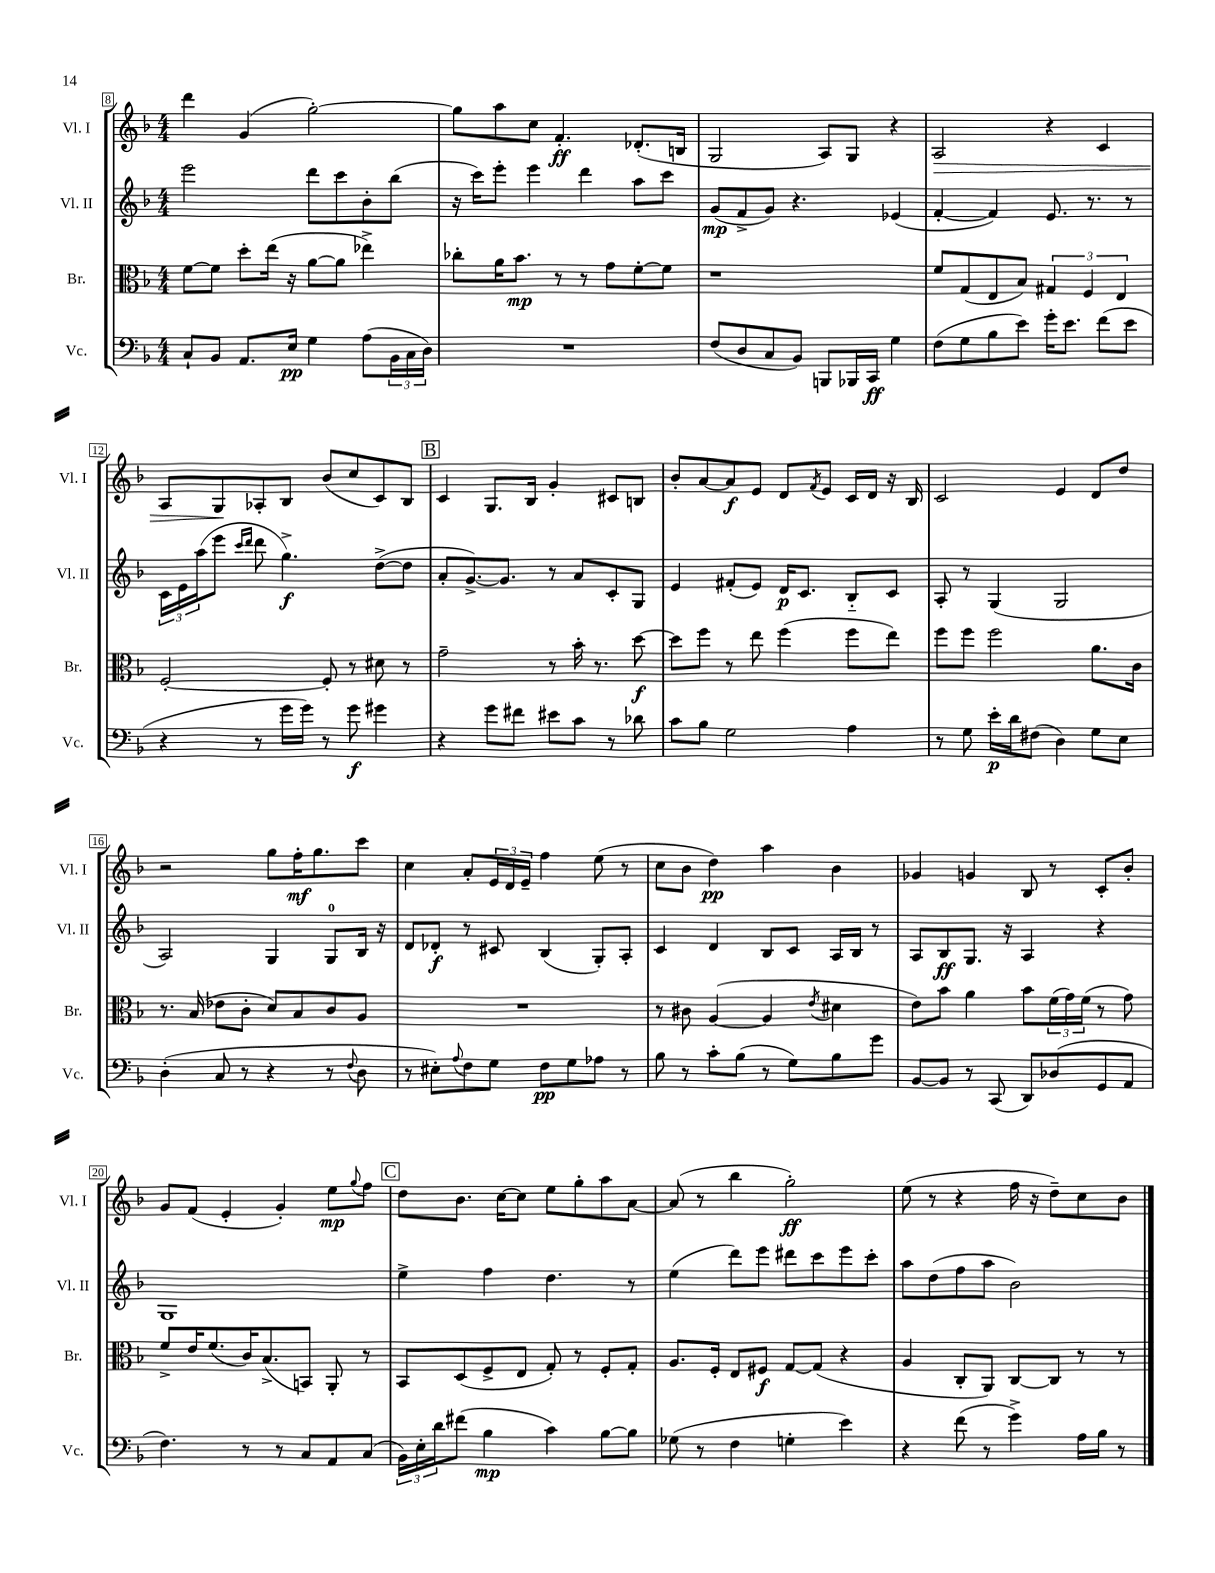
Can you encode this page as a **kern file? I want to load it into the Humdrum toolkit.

**kern	**kern	**kern	**kern
*staff4	*staff3	*staff2	*staff1
*clefF4	*clefC3	*clefG2	*clefG2
*k[b-]	*k[b-]	*k[b-]	*k[b-]
*M4/4	*M4/4	*M4/4	*M4/4
8C`/L	[8f\L	2eee\	4ddd\
8BB-/J	8f\]J	.	.
8.AA/L	8dd'\L	.	(4g/
.	(16ee\Jk	.	.
16E/Jk	16r	.	.
4G\	[8a\L	8ddd\L	[2gg'\)
.	8a\]J	8ccc\	.
(8A\L	4ee-^\)	8b-'\	.
24BB-\L	.	(8bb-\J	.
24C\	.	.	.
24D\JJ)	.	.	.
=	=	=	=
1r	8cc-'\L	16r	8gg\]L
.	.	16ccc\LK)	.
.	16a\K	8eee'\J	8aa\
.	8.b-\J	.	.
.	.	4eee\	8cc\J
.	8r	.	4.f'/
.	8r	4ddd\	.
.	8g\L	.	.
.	[8f'\	8aa\L	(8.d-'/L
.	8f\]J	8ccc\J	.
.	.	.	16B/Jk
=	=	=	=
(8F/L	1r	(8g/L	2G/
8D/	.	8f^/	.
8C/	.	8g/J)	.
8BB-/J)	.	4.r	.
8BBB/L	.	.	8A/L)
16BBB-/L	.	.	8G/J
16CC/JJ	.	.	.
4G\	.	(4e-/	4r
=	=	=	=
(8F\L	8f/L	[4f'/	2A/
8G\	(8G/	.	.
8B-\	8E/	4f/])	.
8e\J)	8B-/J)	.	.
16g'\LK	6G#/	8.e/	4r
8.e\J	.	.	.
.	6F/	.	.
.	.	8.r	.
(8f\L	.	.	4c/
.	6E/	.	.
8e\J	.	8r	.
=	=	=	=
4r	[2F'/	24c\LL	8A/L
.	.	24e\	.
.	.	(24aa\J	.
.	.	8eee\J	8G/
.	.	16qqccc/LL	.
.	.	16qqddd/JJ	.
8r	.	8ddd\	8A-'/
16g\LL	.	4.gg^\)	8B-/J
16g\JJ)	.	.	.
8r	8F'/]	.	(8b-/L
8g\	8r	.	8cc/
4g#\	8d#\	([8dd^\L	8c/)
.	8r	8dd\]J	8B-/J
=	=	=	=
4r	2g~\	8a'/L	4c/
.	.	[8.g^/)	.
8g\L	.	.	8.G/L
.	.	8.g/]J	.
8f#\J	.	.	.
.	.	.	16B-/Jk
8e#\L	8r	8r	4g'/
8c\J	16b-'\	8a/L	.
.	8.r	.	.
8r	.	8c'/	8c#/L
8d-\	[8dd\	8G/J	8B/J
=	=	=	=
8c\L	8dd\]L	4e/	8b-'/L
8B-\J	8ff\J	.	[8a/
2G\	8r	(8f#'/L	8a/]
.	8ee\	8e/J)	8e/J
.	(4ff\	16d/LK	8d/L
.	.	8.c/J	.
.	.	.	8qf/
.	.	.	8e/J
4A\	8ff\L	8B-'~/L	16c/LL
.	.	.	16d/JJ
.	8ee\J)	8c/J	16r
.	.	.	16B-/
=	=	=	=
8r	8ff\L	8A'/	2c/
8G\	8ff\J	8r	.
16e'\LL	2ff\	(4G/	.
16d\J	.	.	.
(8F#\J	.	.	.
4D\)	.	2G/	4e/
8G\L	8.a\L	.	8d/L
8E\J	.	.	8dd/J
.	16c\Jk	.	.
=	=	=	=
(4D'\	8.r	2A/)	2r
.	(16B-/	.	.
8C/	8e-\L	.	.
8r	8c'\J	.	.
4r	8d/L)	4G/	8gg\L
.	8B-/	.	16ff'\K
.	.	.	8.gg\
8r	8c/	8G/L	.
8qqF/	.	.	.
8D\	8A/J	16B-/Jk	8ccc\J
.	.	16r	.
=	=	=	=
8r	1r	8d/L	4cc\
8E#'\L)	.	8d-'/J	.
8qqA/	.	.	.
8F\	.	8r	8a'/L
8G\J	.	8c#/	24e/L
.	.	.	24d/
.	.	.	24e~/JJ
8F\L	.	(4B-/	4ff\
8G\	.	.	.
8A-\J	.	8G'/L)	(8ee\
8r	.	8A'/J	8r
=	=	=	=
8B-\	8r	4c/	8cc\L
8r	8c#\	.	8b-\J
8c'\L	([4A/	4d/	4dd\)
(8B-\J	.	.	.
8r	4A/]	8B-/L	4aa\
8G\L)	.	8c/J	.
.	8qe/	.	.
8B-\	4d#\	16A/LL	4b-\
.	.	16B-/JJ	.
8g\J	.	8r	.
=	=	=	=
[8BB-/L	8e\L)	8A/L	4g-/
8BB-/]J	8b-\J	8B-/	.
8r	4a\	8.G/J	4g/
(8CC/	.	.	.
.	.	16r	.
8DD/L)	8b-\L	4A/	8B-/
(8D-/	(24f\L	.	8r
.	24g\)	.	.
.	(24f\JJ	.	.
8GG/	8r	4r	8c'/L
8AA/J	8g\)	.	8b-'/J
=	=	=	=
4.F\)	8f^/L	1G	8g/L
.	16e/K	.	(8f/J
.	(8.f/	.	.
.	.	.	4e'/
8r	16c/K)	.	.
.	(8.B-^/	.	.
8r	.	.	4g'/)
8C/L	8BB/J)	.	.
8AA/	8AA'/	.	8ee\L
.	.	.	8qqgg/
(8C/J	8r	.	8ff\J
=	=	=	=
24BB-\LL)	8BB-/L	4ee^\	8dd\L
24E'\	.	.	.
24d\J	.	.	.
(8f#\J	(8D/	.	8.b-\J
4B-\	8F^/	4ff\	.
.	.	.	[16cc\LK
.	8E/J	.	8cc\]J
4c\)	8G'/)	4.dd\	8ee\L
.	8r	.	8gg'\
[8B-\L	8F'/L	.	8aa\
8B-\]J	8G'/J	8r	[8a\J
=	=	=	=
(8G-\	8.A/L	(4ee\	(8a/]
8r	.	.	8r
.	16F'/Jk	.	.
4F\	8E/L	8ddd\L)	4bb-\
.	8F#/J	8eee\J	.
4G'\	[8G/L	8ddd#\L	2gg'\)
.	(8G/]J	8ccc\	.
4e\)	4r	8eee\	.
.	.	8ccc'\J	.
=	=	=	=
4r	4A/	8aa\L	(8ee\
.	.	(8dd\	8r
(8f\	8C'/L	8ff\	4r
8r	8AA/J)	8aa\J	.
4g^\)	[8C/L	2b-\)	16ff\
.	.	.	16r
.	8C/]J	.	8dd~\L)
16A\LL	8r	.	8cc\
16B-\JJ	.	.	.
8r	8r	.	8b-\J
==	==	==	==
*-	*-	*-	*-
